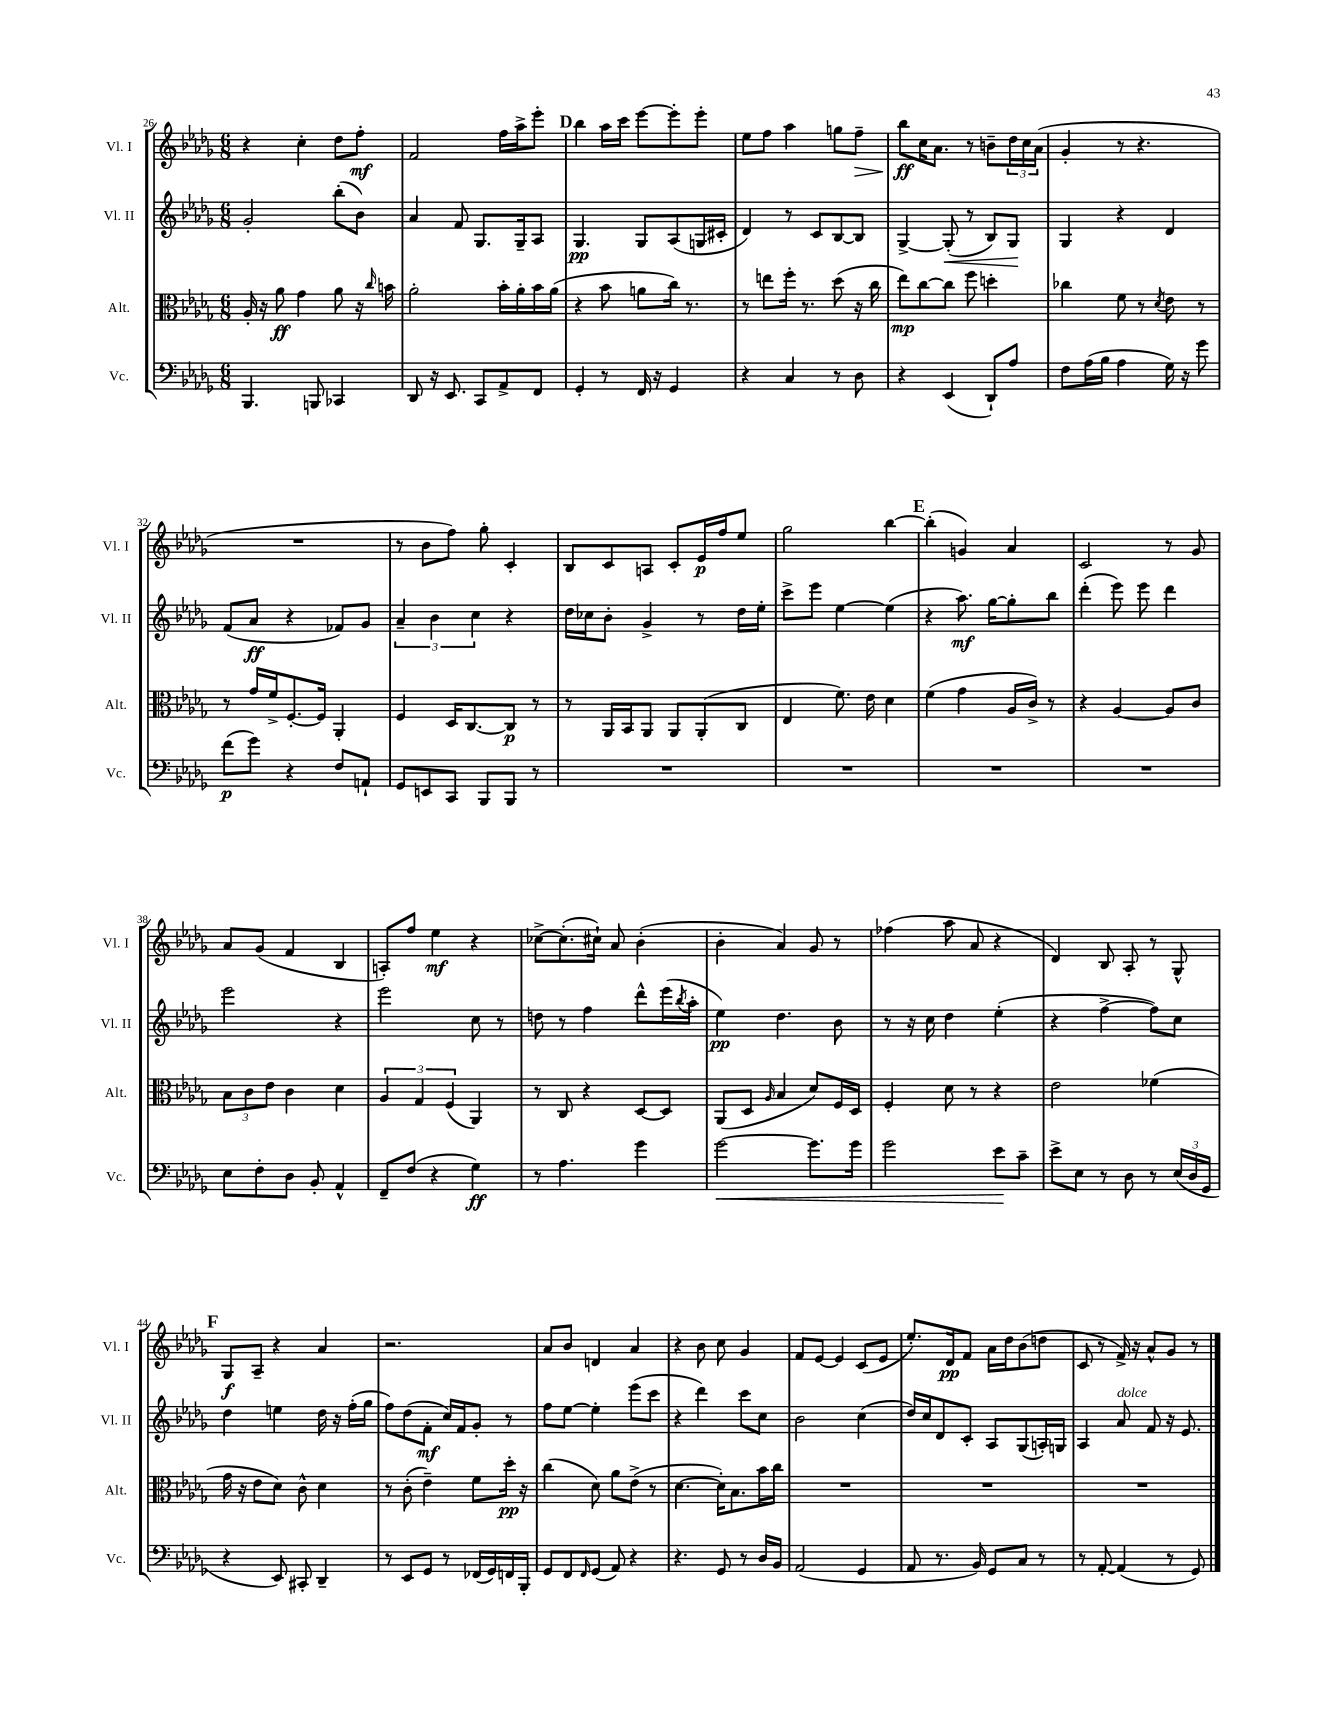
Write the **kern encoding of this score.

**kern	**kern	**kern	**kern
*staff4	*staff3	*staff2	*staff1
*clefF4	*clefC3	*clefG2	*clefG2
*k[b-e-a-d-g-]	*k[b-e-a-d-g-]	*k[b-e-a-d-g-]	*k[b-e-a-d-g-]
*M6/8	*M6/8	*M6/8	*M6/8
4.BBB-/	16A-'/	2g-'/	4r
.	16r	.	.
.	8a-\	.	.
.	4g-\	.	4cc'\
8BBB/	.	.	.
4CC-/	8a-\	(8bb-'\L	8dd-\L
.	16r	8b-\J)	8ff'\J
.	16qqcc/	.	.
.	16b\	.	.
=	=	=	=
8DD-/	2a-'\	4a-/	2f/
16r	.	.	.
8.EE-/	.	.	.
.	.	8f/	.
8CC/L	.	8.G-/L	.
8AA-^/	16b-'\LL	.	16ff\LL
.	16a-'\	16G-~/k	16aa-^\J
8FF/J	16b-\	8A-/J	8eee-'\J
.	(16a-\JJ	.	.
=	=	=	=
4GG-'/	4r	4.G-/	4bb-\
8r	8b-\	.	16aa-\LL
.	.	.	16ccc\JJ
16FF/	8a\L	8G-/L	[8eee-\L
16r	.	.	.
4GG-/	16cc\Jk)	(8A-/	8eee-'\]
.	8.r	.	.
.	.	16G/L	8eee-'\J
.	.	16c#'/JJ	.
=	=	=	=
4r	8r	4d-/)	8ee-\L
.	8ee\L	.	8ff\J
4C/	16ff'\Jk	8r	4aa-\
.	8.r	.	.
.	.	8c/L	.
8r	(8dd-\	[8B-/	8gg\L
8D-\	16r	8B-/]J	8ff~\J
.	16cc\	.	.
=	=	=	=
4r	8ee-\L)	[4G-^/	8bb-\L
.	[8cc\	.	16cc\K
.	.	.	8.a-\J
(4EE-/	8cc\]J	(8G-'/]	.
.	8ff\	8r	8r
8DD-`/L)	4dd'\	8B-/L)	8b~\L
8A-/J	.	8G-/J	24dd-\L
.	.	.	24cc\
.	.	.	(24a-\JJ
=	=	=	=
8F\L	4cc-\	4G-/	4g-'/
(16A-\L	.	.	.
16B-\JJ	.	.	.
4A-\	8f\	4r	8r
.	8r	.	4.r
.	8qd-/	.	.
16G-\)	8e-\	4d-/	.
16r	.	.	.
8g-\	8r	.	.
=	=	=	=
(8f\L	8r	(8f/L	2.r
8g-\J)	16g-/LL	8a-/J	.
.	16f^/J	.	.
4r	[8.F'/	4r	.
.	16F/]Jk	.	.
8F/L	4AA-'/	8f-/L)	.
8AA`/J	.	8g-/J	.
=	=	=	=
8GG-/L	4F/	6a-~/	8r
8EE/	.	.	8b-\L
.	.	6b-\	.
8CC/J	16D-/LK	.	8ff\J)
.	[8.C/	.	.
.	.	6cc\	.
8BBB-/L	.	.	8gg-'\
8BBB-/J	8C/]J	4r	4c'/
8r	8r	.	.
=	=	=	=
2.r	8r	16dd-\LL	8B-/L
.	.	16cc-\J	.
.	16AA-/LL	8b-'\J	8c/
.	16BB-/J	.	.
.	8AA-/J	4g-^/	8A/J
.	8AA-/L	.	8c'/L
.	(8AA-'/	8r	16e-/L
.	.	.	16ff/J
.	8C/J	16dd-\LL	8ee-/J
.	.	16ee-'\JJ	.
=	=	=	=
2.r	4E-/	8ccc^\L	2gg-\
.	.	8eee-\J	.
.	8.f\)	[4ee-\	.
.	16e-\	.	.
.	4d-\	(4ee-\]	[4bb-\
=	=	=	=
2.r	(4f\	4r	(4bb-'\]
.	4g-\	8.aa-\)	4g/)
.	.	[16gg-\LK	.
.	16A-/LL	8gg-'\]	4a-/
.	16c^/JJ)	.	.
.	8r	8bb-\J	.
=	=	=	=
2.r	4r	(4ddd-'\	2c/
.	[4A-/	8eee-\)	.
.	.	8eee-\	.
.	8A-/]L	4ddd-\	8r
.	8c/J	.	8g-/
=	=	=	=
8E-\L	12B-\L	2eee-\	8a-/L
.	12c\	.	.
8F'\	.	.	(8g-/J
.	12e-\J	.	.
8D-\J	4c\	.	4f/
8BB-'/	.	.	.
4AA-^^/	4d-\	4r	4B-/
=	=	=	=
8FF~/L	6A-/	2eee-\	8A'/L)
(8F/J	.	.	8ff/J
.	6G-/	.	.
4r	.	.	4ee-\
.	(6F/	.	.
4G-\)	4AA-/)	8cc\	4r
.	.	8r	.
=	=	=	=
8r	8r	8dd\	[8cc-^\L
4.A-\	8C/	8r	(8.cc-'\]
.	4r	4ff\	.
.	.	.	16cc#`\Jk)
.	.	.	8a-/
4g-\	[8D-/L	8ddd-^^\L	(4b-'\
.	8D-/]J	(16eee-\L	.
.	.	8qbb-/	.
.	.	16aa-'\JJ	.
=	=	=	=
[2g-\	(8AA-/L	4ee-\)	4b-'\
.	8D-/J	.	.
.	16qqA-/	.	.
.	4B-/	4.dd-\	4a-/)
8.g-\]L	8d-/L)	.	8g-/
.	16F/L	8b-\	8r
16g-\Jk	16D-/JJ	.	.
=	=	=	=
2g-\	4F'/	8r	(4ff-\
.	.	16r	.
.	.	16cc\	.
.	8d-\	4dd-\	8aa-\
.	8r	.	8a-/
8e-\L	4r	(4ee-'\	4r
8c~\J	.	.	.
=	=	=	=
8e-^\L	2e-\	4r	4d-/)
8E-\J	.	.	.
8r	.	[4ff^\	8B-/
8D-\	.	.	8A-'/
8r	(4f-\	8ff\]L)	8r
(24E-/LL	.	8cc\J	8G-^^/
24D-/	.	.	.
24GG-/JJ	.	.	.
=	=	=	=
4r	16g-\	4dd-\	8G-/L
.	16r	.	.
.	8e-\L	.	8A-~/J
8EE-/)	8d-\J)	4ee\	4r
8CC#'/	8c^^\	.	.
4DD-~/	4d-\	16dd-\	4a-/
.	.	16r	.
.	.	(16ff'\LL	.
.	.	16gg-\JJ	.
=	=	=	=
8r	8r	8ff\L)	2.r
8EE-/L	(8c'\	(8dd-\	.
8GG-/J	4e-~\)	8f'\J	.
8r	.	16cc/LL)	.
.	.	16f/J	.
(16FF-/LL	8f\L	8g-'/J	.
16GG-/)	.	.	.
16FF/	16dd-'\Jk	8r	.
16BBB-'/JJ	16r	.	.
=	=	=	=
8GG-/L	(4cc\	8ff\L	8a-/L
8FF/	.	[8ee-\J	8b-/J
16qqFF/	.	.	.
(8GG-/J	8d-\)	4ee-'\]	4d/
8AA-/)	8a-\L	.	.
4r	(8e-^\J	(8eee-\L	4a-/
.	8r	8ccc\J	.
=	=	=	=
4.r	[4.d-\	4r	4r
.	.	4ddd-\)	8b-\
8GG-/	16d-'\]LK)	.	8cc\
.	8.B-\	.	.
8r	.	8ccc\L	4g-/
16D-/LL	16b-\L	8cc\J	.
16BB-/JJ	16cc\JJ	.	.
=	=	=	=
(2AA-/	2.r	2b-\	8f/L
.	.	.	[8e-/J
.	.	.	4e-/]
4GG-/	.	(4cc\	(8c/L
.	.	.	8e-/J
=	=	=	=
8AA-/	2.r	16dd-/LL)	8.ee-'/L)
.	.	16cc/J	.
8.r	.	8d-/	.
.	.	.	16d-/k
.	.	8c'/J	8f/J
16BB-/)	.	.	.
8GG-/L	.	8A-/L	16a-\LL
.	.	.	16dd-\J
8C/J	.	(8G-/	(8b-\
8r	.	16A'/L)	8dd\J
.	.	16G/JJ	.
=	=	=	=
8r	2.r	4A-/	8c/
[8AA-'/	.	.	8r
(4AA-/]	.	8a-/	16f^/)
.	.	.	16r
.	.	8f/	8a-^^/L
8r	.	16r	8g-/J
.	.	8.e-/	.
8GG-/)	.	.	8r
==	==	==	==
*-	*-	*-	*-
